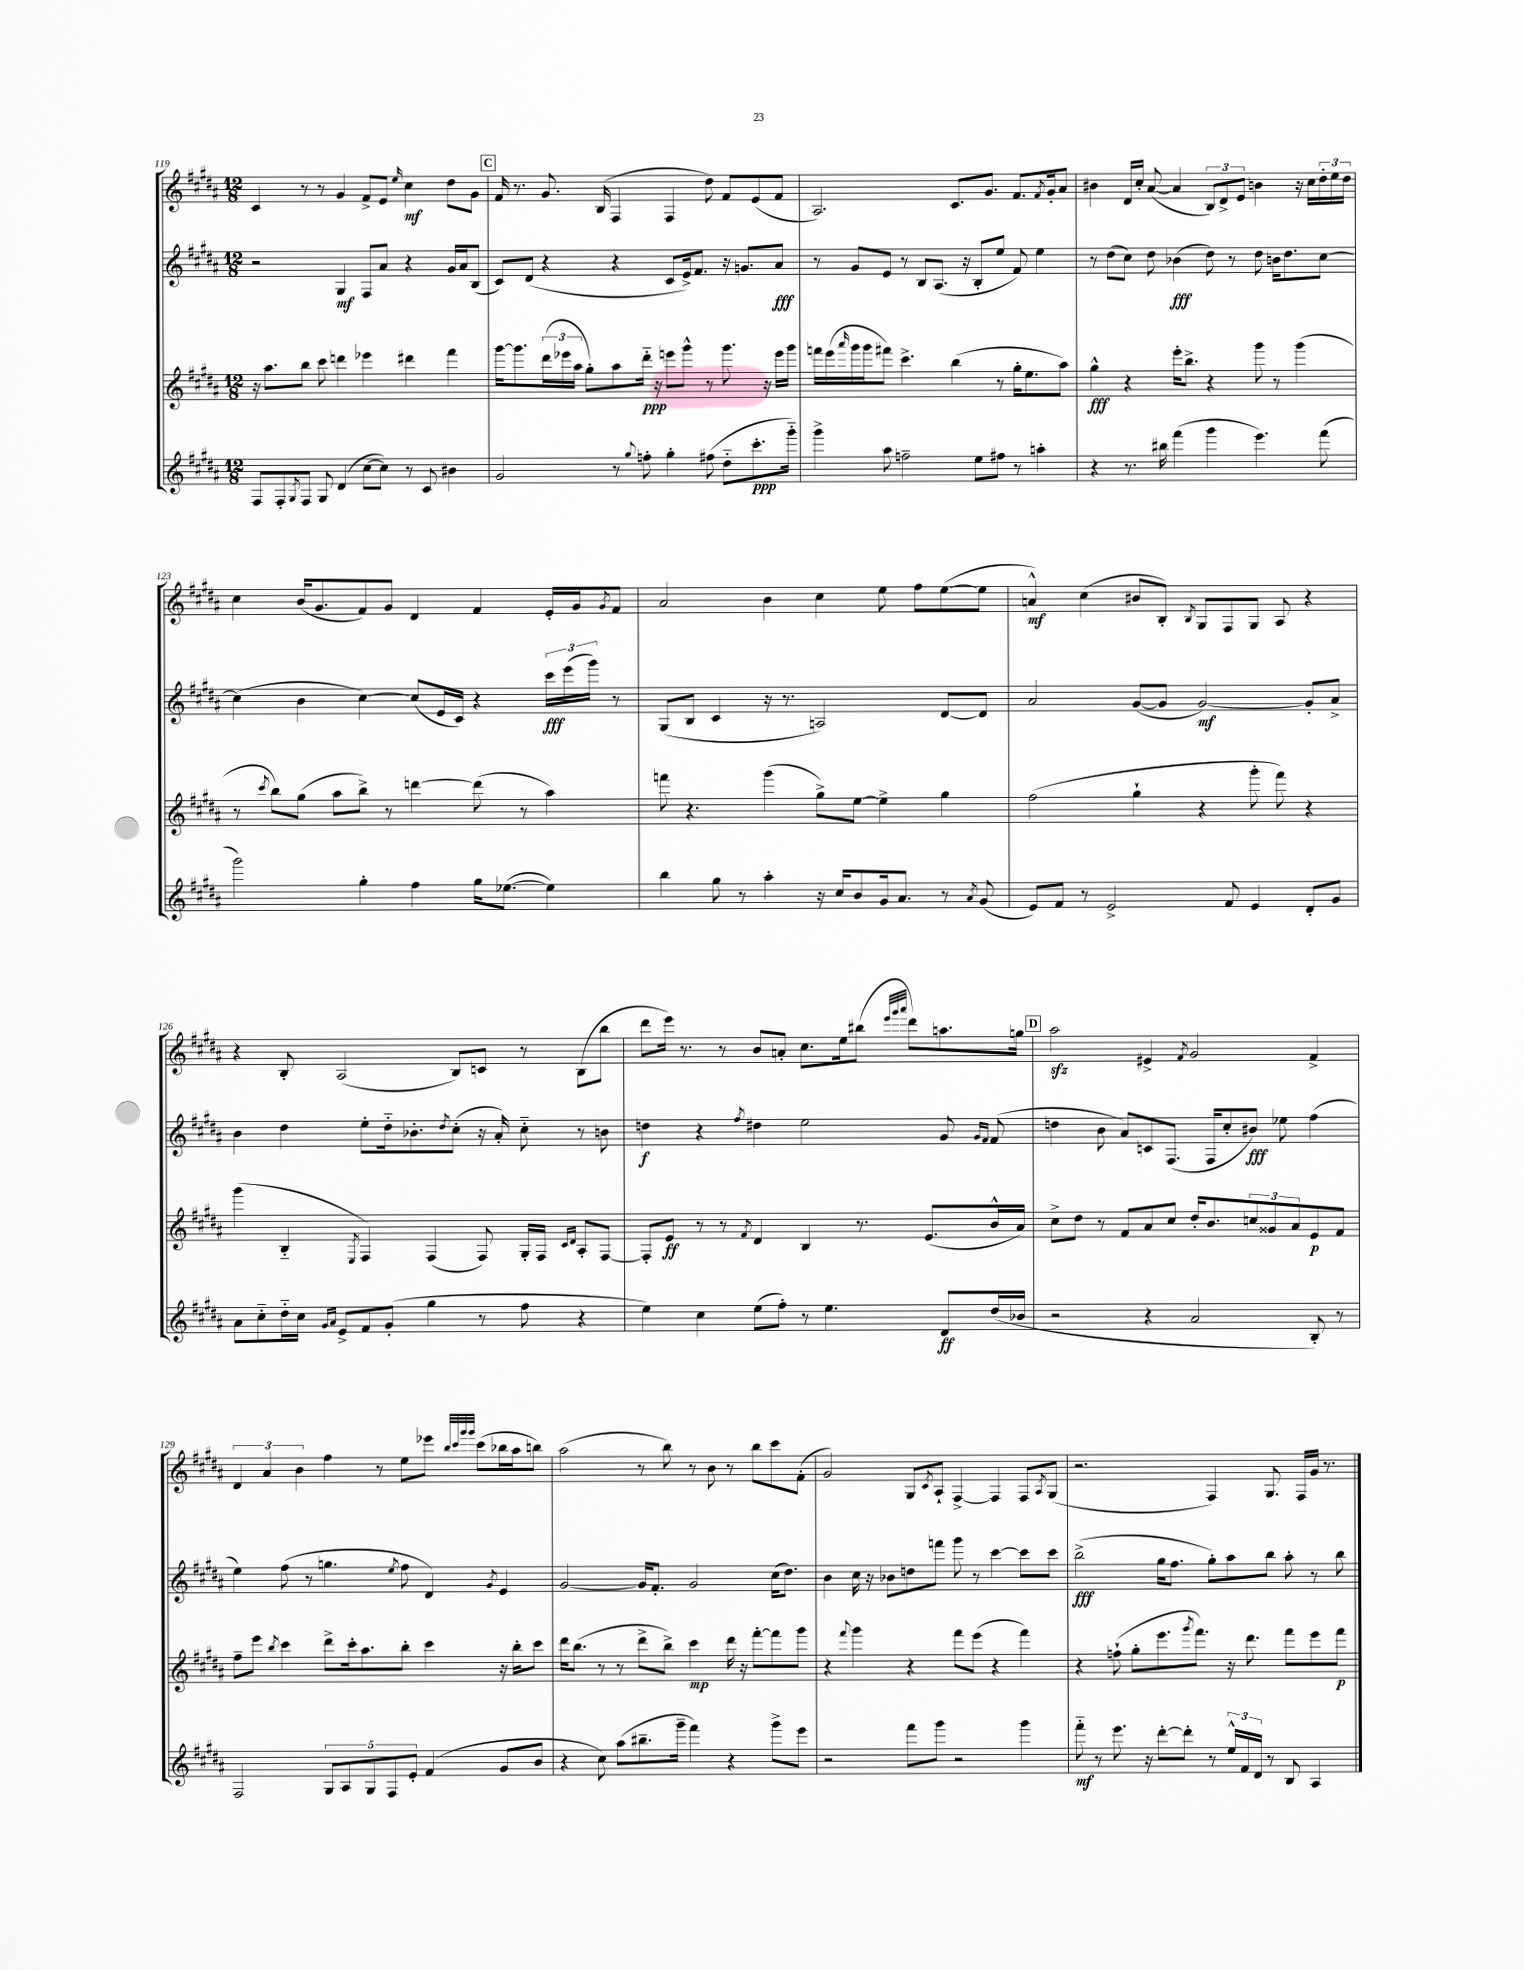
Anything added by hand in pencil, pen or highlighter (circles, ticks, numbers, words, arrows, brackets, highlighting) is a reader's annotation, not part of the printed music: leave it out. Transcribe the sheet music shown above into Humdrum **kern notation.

**kern	**kern	**kern	**kern
*staff4	*staff3	*staff2	*staff1
*clefG2	*clefG2	*clefG2	*clefG2
*k[f#c#g#d#a#]	*k[f#c#g#d#a#]	*k[f#c#g#d#a#]	*k[f#c#g#d#a#]
*M12/8	*M12/8	*M12/8	*M12/8
8F#/L	16r	2r	4c#/
.	8.aa#\L	.	.
8F#'/	.	.	.
8qG#/	.	.	.
8F#/J	8bb\J	.	8r
8G#/	8ccc#\	.	8r
(4d#/	4ddd\	4G#/	4g#/
[8cc#\L	4eee-\	8F#/L	8f#^/L
8cc#\]J)	.	8a#/J	8e/J
.	.	.	16qqee/
8r	4ddd#\	4r	4cc#\
8c#/	.	.	.
4b#\	4fff#\	16g#/LL	8dd#\L
.	.	16a#/J	.
.	.	(8B/J	8g#\J
=	=	=	=
2g#/	[16ggg#\LK	8c#/L)	16f#/
.	8.ggg#\]	.	8.r
.	.	(8d#/J	.
.	(24ddd#\L	4r	8.g#/
.	24eee-\	.	.
.	24aa#\JJ	.	.
.	8gg#'\L)	.	.
.	.	.	(16B/
8r	8aa#\	4r	4F#/
8qqgg#/	.	.	.
8ff'\	16ddd#'~\Jk	.	.
.	16r	.	.
4gg#'\	8eee\L	8c#/L	4F#/
.	8ggg#^^\J	16e^/k)	.
.	.	8.f#/J	.
(8ff#\	8r	.	8dd#\)
8dd#'~\L	8.ggg#\	16r	8f#/L
.	.	8.g/L	.
8.ccc#'\	.	.	(8e/
.	16r	.	.
.	16eee\LL	8a#/J	8f#/J
16ggg#'~\Jk)	16ggg#\JJ	.	.
=	=	=	=
4ggg#^\	16fff\LL	8r	2.A#/)
.	(16eee\	.	.
.	16qqaaa#/	.	.
.	16ggg#\	8g#/L	.
.	16ggg#\J	.	.
8aa#\	8fff#\J)	8e/J	.
2ff~\	4.ccc#^\	8r	.
.	.	8B/L	.
.	.	(8.A#/J	.
.	(4bb\	.	8.c#/L
.	.	16r	.
8ee\L	.	8B'/L	.
.	.	.	8.g#/J
8ff#\J	8r	8ee/J	.
8r	16gg#'\LK	8f#/)	8.f#/L
.	8.ee\	.	.
4aa'\	.	4ee\	.
.	.	.	8qf#/
.	.	.	16g#'/k
.	8aa#\J)	.	8a#/J
=	=	=	=
4r	4gg#^^\	8r	4b#\
.	.	(8dd#\L	.
8.r	4r	8cc#\J)	16d#/LL
.	.	.	16cc#'/JJ
.	.	8dd#\	([8a#/
16bb#\	.	.	.
(4fff#\	16eee'\LK	(4b-\	4a#/]
.	8.bb^\J	.	.
4ggg#\	4r	8dd#\)	12B/L)
.	.	.	12d#^/
.	.	8r	.
.	.	.	12e/J
4.eee\)	8ggg#\	8dd#\	4b\
.	8r	16b\LK	.
.	.	8.dd#\	.
.	(4ggg#\	.	16r
.	.	.	16cc#\LL
(8fff#\	.	[8cc#\J	24dd#'\
.	.	.	24ee\
.	.	.	24dd#\JJ
=	=	=	=
2ggg#\)	8r	(4cc#\]	4cc#\
.	8qccc#/	.	.
.	8bb\L)	.	.
.	(8gg#\J	4b\	(16b/LK
.	.	.	8.g#/
.	8aa#\L	.	.
4gg#'\	8bb^\J)	[4cc#\)	8f#/)
.	8r	.	8g#/J
4ff#\	[4ddd\	(8cc#/]L	4d#/
.	.	16e/L	.
.	.	16c#/JJ)	.
16gg#\LK	(8ddd\]	4r	4f#/
([8.ee-\J	.	.	.
.	8r	.	.
4ee-\])	4aa#\)	24ccc#\LL	16e'/LL
.	.	(24eee\	.
.	.	.	16g#/J
.	.	24ggg#\JJ)	.
.	.	.	8qg#/
.	.	8r	8f#/J
=	=	=	=
4bb\	8fff\	(8G#/L	2a#/
.	4.r	8B/J	.
8gg#\	.	4c#/	.
8r	.	.	.
4aa#'\	(4ggg#\	16r	4b\
.	.	8.r	.
16r	8gg#^\L)	2A/)	4cc#\
16cc#/LK	.	.	.
8b/	[8ee\J	.	.
16g#/k	4ee^\]	.	8ee\
8.a#/J	.	.	.
.	.	.	8ff#\L
8r	4gg#\	[8d#/L	([8ee\
8qa#/	.	.	.
(8g#/	.	8d#/]J	8ee\]J
=	=	=	=
8e/L)	(2ff#\	2a#/	4a^^/)
8f#/J	.	.	.
8r	.	.	(4cc#\
2e^/	.	.	.
.	4gg#`\	([8g#/L	8b#/L
.	.	8g#/]J	8B'/J)
.	.	.	8qB/
.	4r	[2g#/)	8G#/L
8f#/	.	.	8F#/
4e/	8ggg#'\	.	8G#/J
.	8fff#\)	.	8A#/
8d#'/L	4r	8g#'/]L	4r
8g#/J	.	8a#^/J	.
=	=	=	=
8a#\L	(4ggg#\	4b\	4r
8cc#'~\	.	.	.
16dd#'~\L	4B'~/	4dd#\	8B'/
16cc#\JJ	.	.	.
16qqg#/LL	.	.	.
16qqa#/JJ	.	.	.
8e^/L	.	.	(2A#/
.	8qE/	.	.
8f#/	4F#/)	8ee'\L	.
(8g#'/J	.	16dd#'~\k	.
.	.	8.b-'\	.
4gg#\	(4F#/	.	.
.	.	8qdd#/	.
.	.	(8cc#'\J	8B/L)
8r	8F#/)	16r	8c/J
.	.	16a#'/)	.
8ff#\	16G#'/LL	8cc#'~\	8r
.	16F#/JJ	.	.
.	16qqc#/LL	.	.
.	16qqd#/JJ	.	.
4r	8A#'/L	8r	(8B\L
.	[8F#/J	8b\	8bb\J
=	=	=	=
4ee\)	8F#'/]L	4dd\	8ddd#\L
.	8e/J	.	16eee\Jk)
.	.	.	8.r
4cc#\	8r	4r	.
.	8r	.	8r
.	8qf#/	8qff#/	.
(8ee\L	4d#/	4dd#\	8b/L
8ff#'\J)	.	.	8a'/J
8r	4B/	2ee\	8.cc#\L
4.ee\	.	.	.
.	.	.	16ee\k
.	8.r	.	(8bb#\J
.	.	.	32qqeee/LLL
.	.	.	32qqggg#/
.	.	.	32qqaaa#/JJJ
.	.	.	8ddd#\L)
.	(8.e/L	.	.
8d#/L	.	8g#/	8.aa\
.	.	16qqg#/LL	.
.	.	16qqf#/JJ	.
(16dd#/L	16b^^/L	(8f#/	.
16b-/JJ	16a#/JJ)	.	16gg\Jk
=	=	=	=
2r	8cc#^\L	4dd\	2aa#\
.	8dd#\J	.	.
.	8r	8b\	.
.	8f#/L	8a#/L)	.
4r	8a#/	8c/	4e#^/
.	8cc#/J	(8.F#/J	.
.	.	.	8qf#/
2a#/	16dd#'/LK	.	2g#/
.	8.b/	16F#/LK	.
.	.	8cc#'/	.
.	12cc/	8b#/J)	.
.	12g##/	.	.
.	.	8ee-\	.
.	12a#/	.	.
8B'/)	8e/	(4ff#\	4f#^/
8r	8f#/J	.	.
=	=	=	=
2F#/	8ff#~\L	4ee\)	6d#/
.	8eee\J	.	.
.	.	.	6a#/
.	8qbb/	.	.
.	4ccc#\	(8ff#\	.
.	.	.	6b\
.	.	8r	.
10G#/L	8ddd#^\L	4.gg\	4ff#\
10A#/	.	.	.
.	16ccc#'\k	.	.
.	8.aa#\	.	.
10G#/	.	.	.
.	.	.	8r
10F#/	.	.	.
.	.	8qee/	.
.	8bb'\J	8ff#\	8ee\L
10e'/J	.	.	.
(4f#/	4ccc#\	4d#/)	8eee-\J
.	.	.	32qqbb/LLL
.	.	.	32qqccc#/
.	.	.	32qqggg#/
.	.	.	32qqggg#/JJJ
.	.	.	(8ccc#\L
.	.	8qg#/	.
8g#/L	16r	4e/	16bb-\L
.	16bb'\LK	.	16aa#\J
8b/J	8ccc#\J	.	8bb\J)
=	=	=	=
4r	16ddd#\LK	[2g#/	(2aa#\
.	(8.bb\J	.	.
8cc#\)	8r	.	.
(8aa#\L	8r	.	.
8.bb#~\	8ddd#^\L	16g#/]LK	8r
.	.	8.f#'/J	.
.	8bb^\J)	.	8bb\)
16ggg#~\Jk	.	.	.
4fff#\)	4ccc#\	2g#/	8r
.	.	.	8b\
4r	16ddd#\	.	8r
.	16r	.	.
.	[8fff#'\L	.	8bb\L
8ggg#^\L	8fff#\]	(16cc#\LK	8ccc#\
.	.	8.dd#\J)	.
8eee\J	8ggg#\J	.	(8f#'\J
=	=	=	=
2r	4r	4b\	2g#/)
.	8qqfff#/	.	.
.	4ggg#\	16cc#\	.
.	.	16r	.
.	.	8b-\L	.
8fff#\L	4r	8dd\	8G#/L
.	.	.	8qc#/
8ggg#\J	.	8fff\J	8A#`/J
2r	8fff#\L	8ggg#\	[4F#^/
.	(8eee\J	8r	.
.	4r	[4ccc#\	4F#/]
4ggg#\	4fff#\)	8ccc#\]L	8F#/L
.	.	.	8qA#/
.	.	8ccc#\J	(8G#/J
=	=	=	=
8fff#'~\	4r	(2bb^\	2.r
8r	.	.	.
8.eee\	(8ff`\	.	.
.	8gg#'\L	.	.
16r	.	.	.
[8ddd#'\L	8.eee\	16gg#\LK	.
.	.	8.ff#\J	.
8ddd#'\]J	.	.	.
.	8qggg#/	.	.
.	8.fff#\J)	.	.
8r	.	8gg#'\L)	4F#/)
24ee^^/LL	16r	8aa#\	.
24f#/	.	.	.
.	8.ddd#\	.	.
24d#/JJ	.	.	.
8r	.	8bb\J	8.G#/
8B/	8fff#\L	8aa#'\	.
.	.	.	16F#/LL
4A#/	8eee\	8r	16g#/JJ
.	.	.	8.r
.	8fff#\J	8bb\	.
==	==	==	==
*-	*-	*-	*-
